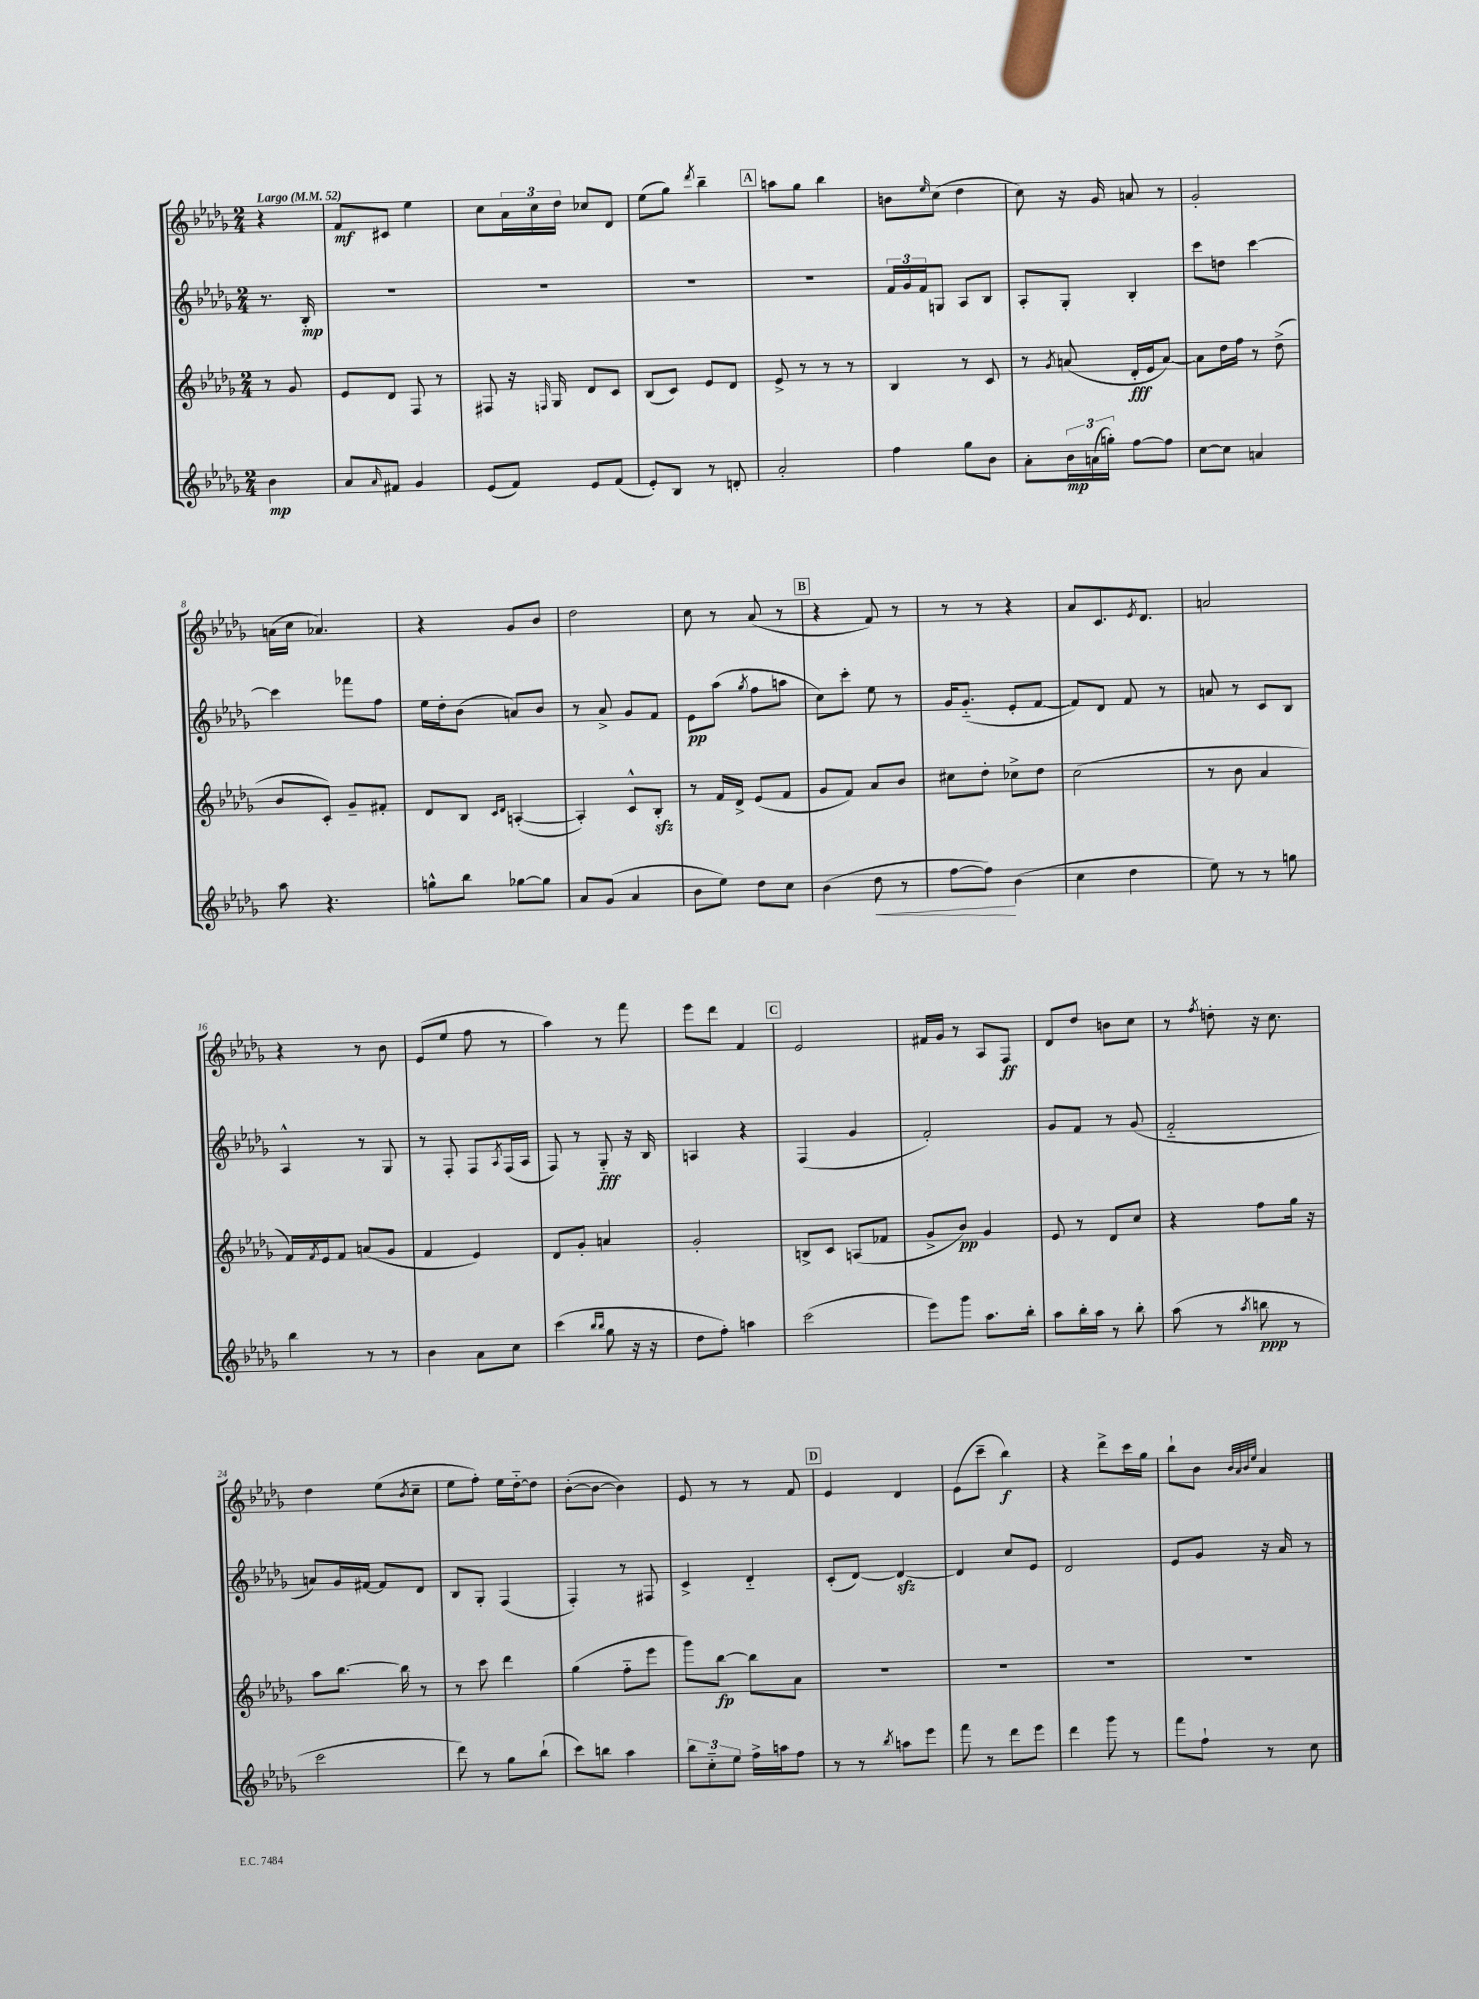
<<
\new StaffGroup <<
\new Staff = "s0" {
    \clef treble \key des \major \numericTimeSignature \time 2/4 \partial 4 \tempo "Largo" 4 = 52
    r4 |
    f'8\mf cis'8 ees''4 |
    c''8 \tuplet 3/2 { aes'16 c''16 des''16 } ces''8 des'8 |
    ees''8( ges''8) \acciaccatura { des'''8 } bes''4-- |
    \mark \markup { \box "A" } a''8 ges''8 bes''4 |
    b'8 \grace { ees''16 } c''8( des''4 |
    c''8) r16 ges'16 a'8 r8 |
    ges'2-. |
    a'16( c''16 aes'4.) |
    r4 ges'8 bes'8 |
    des''2 |
    c''8 r8 aes'8( r8 |
    \mark \markup { \box "B" } r4 f'8) r8 |
    r8 r8 r4 |
    aes'8 c'8. \acciaccatura { ees'8 } des'8. |
    a'2 |
    r4 r8 bes'8 |
    ees'8( ees''8 f''8 r8 |
    aes''4) r8 f'''8 |
    ees'''8 des'''8 f'4 |
    \mark \markup { \box "C" } ees'2 |
    fis'16 ges'16 r8 aes8 f8\ff |
    des'8 des''8 b'8 c''8 |
    r8 \acciaccatura { f''8 } d''8-. r16 c''8. |
    des''4 ees''8( \acciaccatura { bes'8 } c''8-- |
    ees''8 f''8-.) ees''16 des''16~-_ des''8 |
    bes'8~-.( bes'8~ bes'4) |
    ees'8 r8 r8 f'8 |
    \mark \markup { \box "D" } ees'4 des'4 |
    ees'8( c'''8-- bes''4\f) |
    r4 des'''8-> c'''16 ges''16 |
    bes''8-! bes'8 \grace { bes'32 aes'32 bes'32 ees''32 } aes'4 \bar "|." |
}
\new Staff = "s1" {
    \clef treble \key des \major \numericTimeSignature \time 2/4 \partial 4
    r8. bes16-.\mp |
    R2 |
    R2 |
    R2 |
    \mark \markup { \box "A" } R2 |
    \tuplet 3/2 { f'16 ges'16 f'16 } g8 aes8 bes8 |
    aes8-. ges8-. bes4-. |
    c'''8 d''8 c'''4~ |
    c'''4 fes'''8 f''8 |
    ees''16 des''16-. bes'8( a'8) bes'8 |
    r8 aes'8-> ges'8 f'8 |
    ees'8\pp aes''8( \acciaccatura { ges''8 } f''8 a''8 |
    \mark \markup { \box "B" } c''8) c'''8-. ees''8 r8 |
    ges'16 ges'8.-_( ees'8-. f'8~ |
    f'8) des'8 f'8 r8 |
    a'8 r8 c'8 bes8 |
    aes4-^ r8 ges8 |
    r8 f8-. f8 \acciaccatura { aes8 } f16( aes16 |
    f8) r8 ges8-_\fff r16 bes16 |
    a4 r4 |
    \mark \markup { \box "C" } f4( ges'4 |
    f'2-.) |
    ges'8 f'8 r8 ges'8( |
    f'2-_ |
    a'8) ges'16 fis'16~ fis'8 des'8 |
    bes8 ges8-. f4( |
    f4-.) r8 fis8 |
    c'4-> des'4-_ |
    \mark \markup { \box "D" } c'8-.( des'8~) des'4~\sfz |
    des'4 c''8 ees'8 |
    des'2 |
    ees'8 ges'8 r16 aes'16 r8 \bar "|." |
}
\new Staff = "s2" {
    \clef treble \key des \major \numericTimeSignature \time 2/4 \partial 4
    r8 ges'8 |
    ees'8 des'8 f8 r8 |
    fis8 r16 \grace { f16 } ges16 des'8 c'8 |
    bes8( c'8) ees'8 des'8 |
    \mark \markup { \box "A" } ees'8-> r8 r8 r8 |
    bes4 r8 c'8 |
    r8 \acciaccatura { ges'8 } a'8( des'16-.\fff ees'16 a'8~) |
    a'8 des''16 f''16 r8 des''8->( |
    bes'8 c'8-.) ges'8-- fis'8-. |
    des'8 bes8 \grace { c'16 des'16 } a4~-.( |
    a4-.) c'8-^ bes8-.\sfz |
    r8 f'16 des'16-> ees'8( f'8 |
    \mark \markup { \box "B" } ges'8 f'8) aes'8 bes'8 |
    cis''8 des''8-. ces''8-> des''8 |
    c''2( |
    r8 bes'8 aes'4 |
    f'16) \acciaccatura { f'8 } ees'16 f'8 a'8( ges'8 |
    f'4 ees'4) |
    des'8 ges'8-. a'4 |
    ges'2-. |
    \mark \markup { \box "C" } b8-> c'8 a8( fes'8 |
    ges'8-> bes'8\pp) ges'4 |
    ees'8 r8 des'8 c''8 |
    r4 f''8 ges''16 r16 |
    aes''8 bes''8.~ bes''16 r8 |
    r8 c'''8 des'''4 |
    ges''4( f''8-_ ees'''8 |
    ges'''8) bes''8~\fp bes''8 aes'8 |
    \mark \markup { \box "D" } R2 |
    R2 |
    R2 |
    R2 \bar "|." |
}
\new Staff = "s3" {
    \clef treble \key des \major \numericTimeSignature \time 2/4 \partial 4
    bes'4\mp |
    aes'8 \grace { aes'16 } fis'8 ges'4 |
    ees'8( f'8) ees'8 f'8( |
    ees'8-.) bes8 r8 d'8-. |
    \mark \markup { \box "A" } aes'2-. |
    f''4 ges''8 bes'8 |
    aes'8-. \tuplet 3/2 { bes'16\mp a'16( g''16-.) } f''8~ f''8 |
    c''8~ c''8 a'4 |
    aes''8 r4. |
    g''8-^ bes''8 ges''8~ ges''8 |
    aes'8 ges'8( aes'4 |
    bes'8 ees''8) des''8 c''8 |
    \mark \markup { \box "B" } bes'4( des''8\< r8 |
    f''8~ f''8\!) bes'4( |
    c''4 des''4 |
    ees''8) r8 r8 g''8 |
    bes''4 r8 r8 |
    bes'4 aes'8 c''8 |
    c'''4( \grace { bes''16 bes''16 } ges''8 r16 r16 |
    des''8 f''8-.) a''4 |
    \mark \markup { \box "C" } c'''2( |
    ees'''8) ges'''8 aes''8. bes''16-. |
    aes''8 bes''16-. aes''16 r8 bes''8-. |
    aes''8( r8 \acciaccatura { aes''8 } b''8\ppp r8 |
    c'''2 |
    des'''8) r8 ges''8 bes''8-!( |
    c'''8) b''8 aes''4 |
    \tuplet 3/2 { bes''8 c''8-_ ees''8 } f''16-> a''16 f''8 |
    \mark \markup { \box "D" } r8 r8 \acciaccatura { bes''8 } a''8 ees'''8 |
    f'''8 r8 des'''8 ees'''8 |
    des'''4 ges'''8 r8 |
    f'''8 f''8-! r8 c''8 \bar "|." |
}
>>
>>
